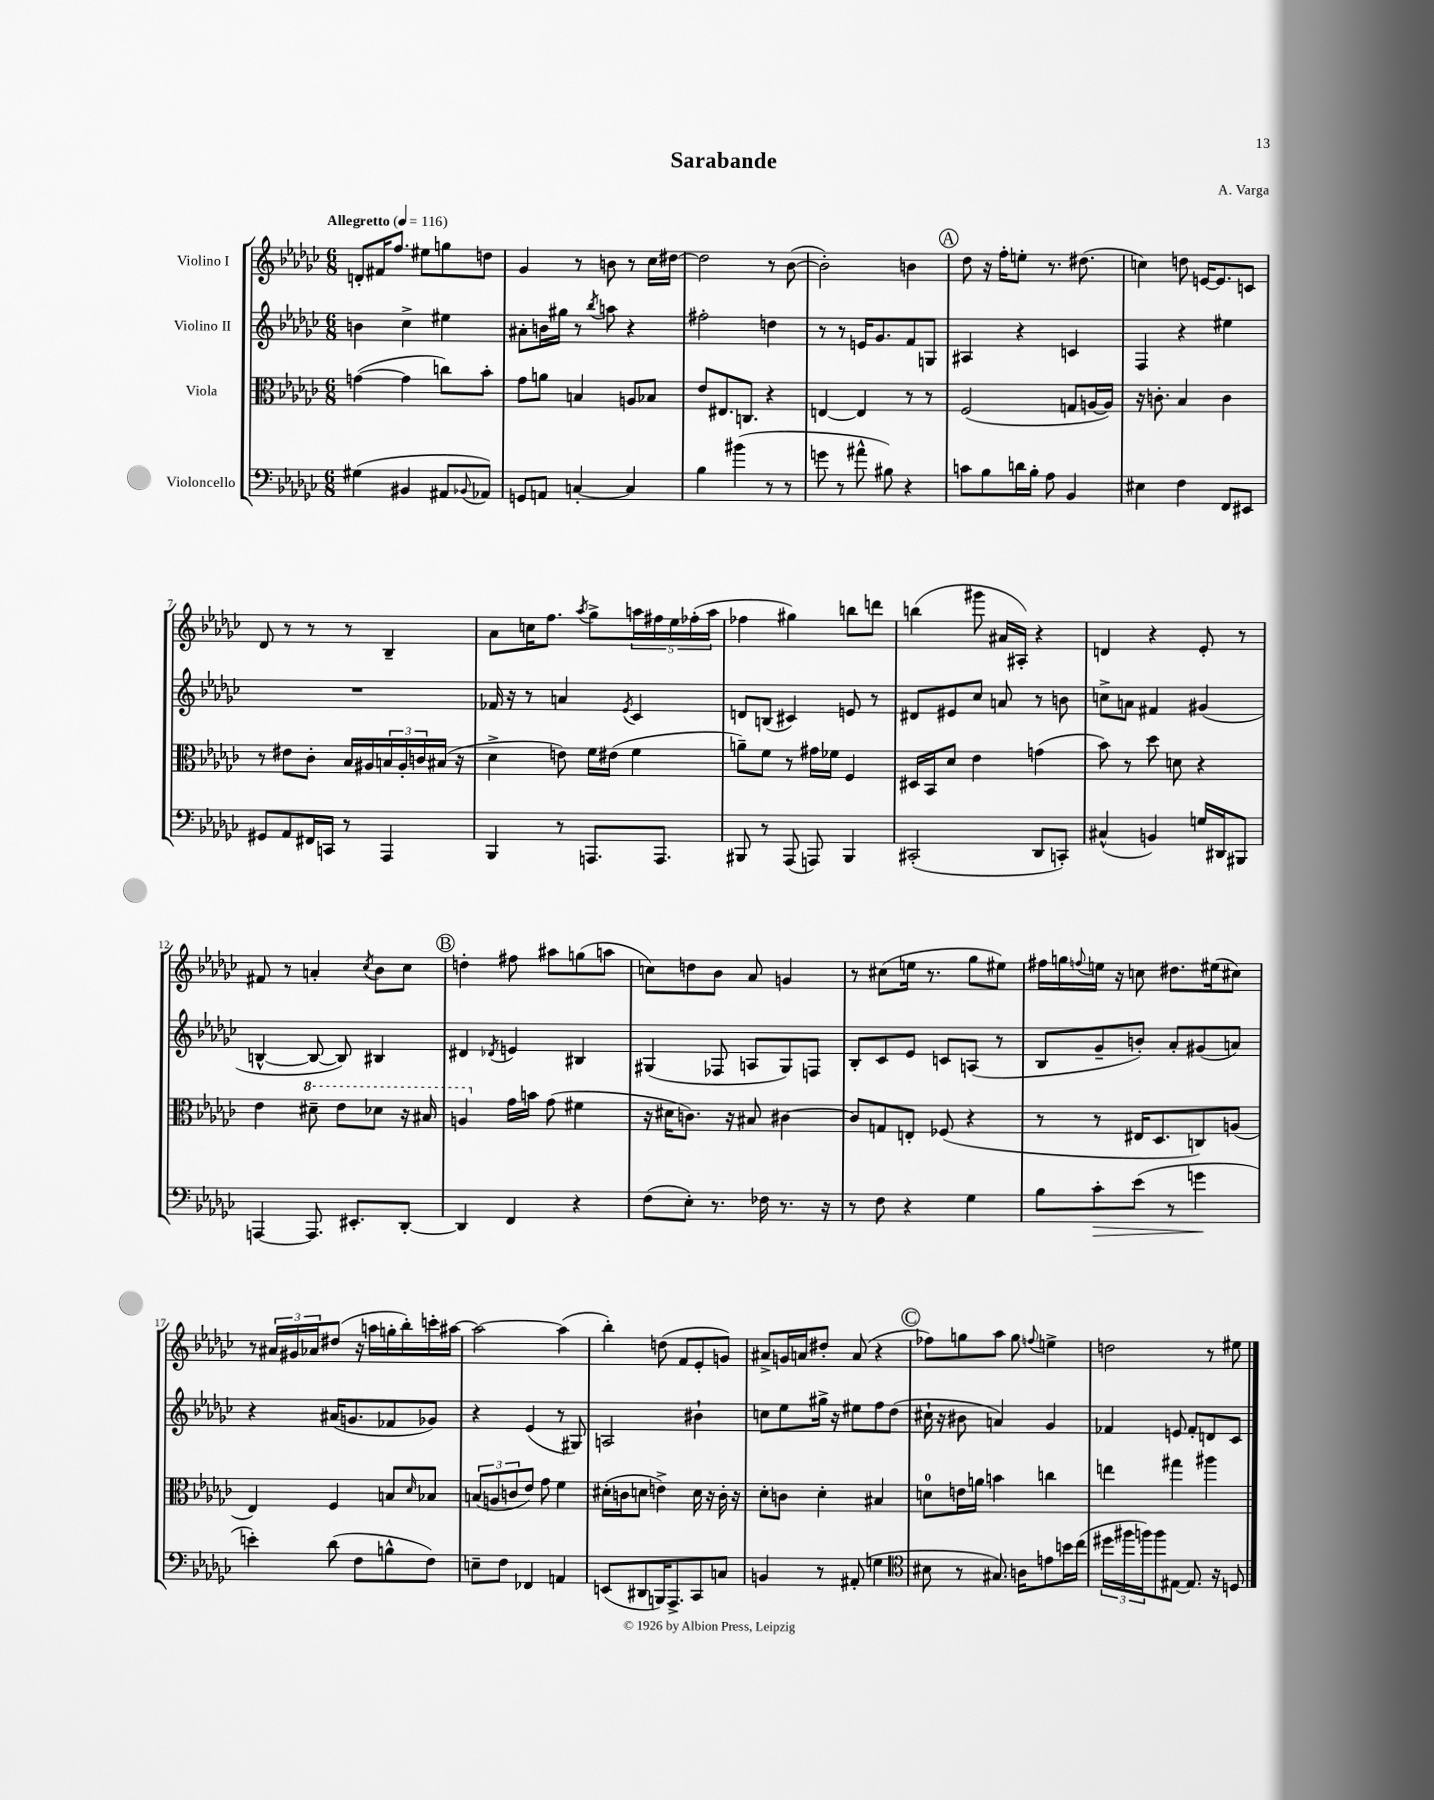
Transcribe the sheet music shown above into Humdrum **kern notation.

**kern	**dynam	**kern	**kern	**kern
*part4	*part4	*part3	*part2	*part1
*staff4	*staff4	*staff3	*staff2	*staff1
*I"Violoncello	*	*I"Viola	*I"Violino II	*I"Violino I
*clefF4	*	*clefC3	*clefG2	*clefG2
*k[b-e-a-d-g-c-]	*	*k[b-e-a-d-g-c-]	*k[b-e-a-d-g-c-]	*k[b-e-a-d-g-c-]
*M6/8	*	*M6/8	*M6/8	*M6/8
*MM116	*	*MM116	*MM116	*MM116
=1	=1	=1	=1	=1
!	!	!	!	!LO:TX:a:B:t=Allegretto
(4G#X\	.	([4gn\	4bn\	8dn'/L
.	.	.	.	16f#X/K
.	.	.	.	8.ff/J
4BB#X/	.	4g\]	4cc-^\	.
.	.	.	.	8ee#X\L
8AA#X/L	.	8ccn\L)	4ee#X\	8ggn\
8qqBB-X/	.	.	.	.
8AA-X/J)	.	8b-'\J	.	8ddn\J
=2	=2	=2	=2	=2
8GGn/L	.	8g-\L	8a#X'\L	4g-/
8AAn/J	.	8an\J	16bn\L	.
.	.	.	16gg#X\JJ	.
[4Cn'/	.	4Bn/	8r	8r
.	.	.	8qbb-/	.
.	.	.	8aan\	8bn\
4C/]	.	8An/L	4r	8r
.	.	8B-X/J	.	16cc-\LL
.	.	.	.	[16dd#X\JJ
=3	=3	=3	=3	=3
4B-\	.	8e-/L	2ff#X'\	2dd#\]
.	.	8.E#X/	.	.
(4b#X\	.	.	.	.
.	.	8.Cn/J	.	.
8r	.	4r	4ddn\	8r
8r	.	.	.	([8b-\
=4	=4	=4	=4	=4
8gn\	.	[4En/	8r	2b-'\])
8r	.	.	8r	.
8a#X^^\	.	4E/]	16en/KL	.
.	.	.	8.g-/	.
8B#X\)	.	.	.	.
4r	.	8r	8f/	4bn\
.	.	8r	8Gn/J	.
!!LO:REH:place=s1:t=A
=5	=5	=5	=5	=5
8cn\L	.	(2F/	4A#X/	8dd-\
8B-\	.	.	.	16r
.	.	.	.	16ff'\KL
16dn\L	.	.	4r	8een'\J
16B-'\JJ	.	.	.	.
8A-\	.	.	.	8.r
4BB-/	.	8Gn/L	4cn/	.
.	.	.	.	(8.dd#X\
.	.	[16An/L	.	.
.	.	16A/JJ])	.	.
=6	=6	=6	=6	=6
4E#X\	.	16r	4F/	4ccn\)
.	.	8.cn'\	.	.
4F\	.	4B-/	4r	8ddn\
.	.	.	.	[16en/KL
.	.	.	.	8.e/]
8FF/L	.	4c\	4ee#X\	.
8EE#X/J	.	.	.	8cn/J
!!LO:LB:g=z
=7	=7	=7	=7	=7
8GG#X/L	.	8r	2.r	8d-/
8AA-/	.	8e#X\L	.	8r
16FF#X/L	.	8c-'\J	.	8r
16CCn/JJ	.	.	.	.
8r	.	16B-/LL	.	8r
.	.	16A#X/	.	.
4AAA-/	.	24Bn/	.	4B-~/
.	.	24A#'/	.	.
.	.	24cn/	.	.
.	.	(16B#X/JJ	.	.
.	.	16r	.	.
=8	=8	=8	=8	=8
4BBB-/	.	4d-^\	16f-X/	8a-\L
.	.	.	16r	.
.	.	.	8r	16ccn\K
.	.	.	.	8.ff\J
8r	.	8en\)	4an/	.
.	.	.	.	8qaa-/
8.AAAn/L	.	16f\LL	.	8gg-^\L
.	.	(16e#X\JJ	.	.
.	.	.	8qe-/	.
.	.	4f\	4c-/	20aan\L
.	.	.	.	20ff#X\
8.AAA/J	.	.	.	.
.	.	.	.	20ee-\
.	.	.	.	(20ff-X'\
.	.	.	.	20aa\JJ
=9	=9	=9	=9	=9
8BBB#X/	.	8an~\L)	8dn/L	4ff-X\
8r	.	8f\J	(8Bn/J	.
(8AAA-/	.	8r	4c#X/)	4gg#X\)
8AAAn/)	.	16g#X\LL	.	.
.	.	16f-X\JJ	.	.
4BBB#/	.	4F/	8en/	8bbn\L
.	.	.	8r	8dddn\J
=10	=10	=10	=10	=10
(2CC#X'/	.	16D#X/LL	8d#X/L	(4bbn\
.	.	16BB-/J	.	.
.	.	8d-/J	8e#X/	.
.	.	4e-\	8cc-/J	8ggg#X\
.	.	.	8an/	16a#X/LL
.	.	.	.	16A#X'/JJ)
8DD-/L	.	(4gn\	8r	4r
8CCn'/J)	.	.	8bn\	.
=11	=11	=11	=11	=11
(4C#X^^/	.	8b-\)	8ccn^\L	4dn/
.	.	8r	8an\J	.
4BBn/)	.	8dd-\	4f#X/	4r
.	.	8dn\	.	.
16Gn/LL	.	4r	(4g#X/	8e-'/
16DD#X/J	.	.	.	.
8BBB#X/J	.	.	.	8r
!!LO:LB:g=z
=12	=12	=12	=12	=12
[4AAAn/	.	4e-\	[4Bn^^/	8f#X/
.	.	.	.	8r
*	*	*8va	*	*
8.AAA/]	.	8dd#X~\	8B/_	4an'/
.	.	8ee-\L	8B/])	.
8.EE#X'/L	.	.	.	.
.	.	.	.	8qcc-/
.	.	8dd-X\J	4B#X/	8b-\L
[8DD-'/J	.	16r	.	8cc-\J
.	.	16b#X/	.	.
!!LO:REH:place=s1:t=B
=13	=13	=13	=13	=13
4DD-/]	.	4an/	4d#X/	4ddn'\
.	.	.	8qd-X/	.
*	*	*X8va	*	*
4FF/	.	16g-\LL	4en/	8ff#X\
.	.	16bn\JJ	.	.
.	.	(8g-\	.	8aa#X\L
4r	.	4f#X\	4B#X/	(8ggn\
.	.	.	.	8aan\J
=14	=14	=14	=14	=14
(8F\L	.	16r	(4G#X/	8ccn\L)
.	.	16d#X\KL	.	.
8E-'\J)	.	8.cn\J)	.	8ddn\
8.r	.	.	8F-X/	8b-\J
.	.	16r	.	.
.	.	8B#X/	8An/L	8a-/
16F-X\	.	.	.	.
8.r	.	[4c#X\	8G#/)	4gn/
.	.	.	8Fn/J	.
16r	.	.	.	.
=15	=15	=15	=15	=15
8r	.	8c#/L]	8B-'/L	8r
8F\	.	8Gn/	8c-/	(8cc#X\L
4r	.	8En'/J	8e-/J	16een\Jk
.	.	.	.	8.r
.	.	(8F-X/	8cn/L	.
4G-\	.	4r	(8An/J	8gg-\L
.	.	.	8r	8ee#X\J)
=16	=16	=16	=16	=16
8B-\L	.	8r	8B-/L	16ff#X\LL
.	.	.	.	16ggn\
.	.	.	.	8qqffn/
!	!LO:HP:b	!	!	!
8c-'\	>	8r	8g-~/	16een\JJ
.	.	.	.	16r
(8e-\J	.	16E#X/KL	8bn'/J)	8ccn\
.	.	8.D-/	.	.
8r	.	.	8a-'/L	8.dd#X\L
4gn\	.	8Cn/)	(8g#X/	.
.	.	.	.	(16ee#X\k
.	.	(8An/J	8an/J)	8cc#X\J)
.	]	.	.	.
!!LO:LB:g=z
=17	=17	=17	=17	=17
4en'\)	.	4E-/)	4r	8r
.	.	.	.	24a#X/LL
.	.	.	.	24g#X/
.	.	.	.	24a-X/J
(8d-\	.	4F/	(16a#X/KL	(8dd#X/J
.	.	.	8.gn/	.
8F\L	.	.	.	16r
.	.	.	.	16aan\LL
8Bn^^\	.	8Bn/L	8f-X/	16ggn'\
.	.	.	.	16bb-'\)
.	.	16qqd-/	.	.
8F\J)	.	8B-X/J	8g-X/J)	16cccn'\
.	.	.	.	[16aa#X\JJ
=18	=18	=18	=18	=18
8En~\L	.	(12Bn/L	4r	2aa#\_
.	.	12An/	.	.
8F\J	.	.	.	.
.	.	12cn/	.	.
4FF-X/	.	8e-/J)	(4e-/	.
.	.	8g-\	.	.
4AAn/	.	4f\	8r	(4aa#\]
.	.	.	8G#X/)	.
=19	=19	=19	=19	=19
(8EEn/L	.	(16d#X'\LL	2An/	4bb-'\)
.	.	16cn\J	.	.
8DD#X/	.	8dn\J	.	.
16BBBn/K)	.	4en^\)	.	(8ddn\
8.AAA-^/	.	.	.	.
.	.	.	.	8f/L
8CC-/	.	16d\	4b#X`\	8e-'/
.	.	16r	.	.
8Cn/J	.	16c'\	.	8gn/J)
.	.	16r	.	.
=20	=20	=20	=20	=20
4BBn/	.	8d-'\L	8ccn\L	8a#X^/L
.	.	8cn\J	8ee-\	16gn/L
.	.	.	.	16an/J
8r	.	4d-'\	16gg#X^\Jk	8dd#X'/J
.	.	.	16r	.
(8AA#X'/	.	.	8ee#X\L	(8a/
4Gn\	.	4B#X/	8ff\	4r
.	.	.	(8dd-\J	.
!!LO:REH:place=s1:t=C
=21	=21	=21	=21	=21
*clefC4	*	*	*	*
8B#X\	.	8dn\L	16cc#X`\	8ff-X\L)
.	.	.	16r	.
8r	.	16en\L	8b#X\	8ggn\
.	.	16an\JJ	.	.
8.G#X/)	.	4bn\	4an/)	8aa-\J
.	.	.	.	8gg\
16An\KL	.	.	.	.
.	.	.	.	8qqffn/
8en\	.	4ccn\	4g-/	4een^\
16bn\L	.	.	.	.
(16cc-\JJ	.	.	.	.
=22	=22	=22	=22	=22
24dd#X\LL	.	4een\	4f-X/	2ddn\
24ff#X\	.	.	.	.
24ffn\J)	.	.	.	.
8ff\	.	.	.	.
[8E#X\J	.	4gg#X\	8en/	.
8.E#/]	.	.	8f-'/L	.
.	.	4aa#X\	8dn/	8r
16r	.	.	.	.
8Dn/	.	.	8c-/J	8ee#X\
==	==	==	==	==
*-	*-	*-	*-	*-
